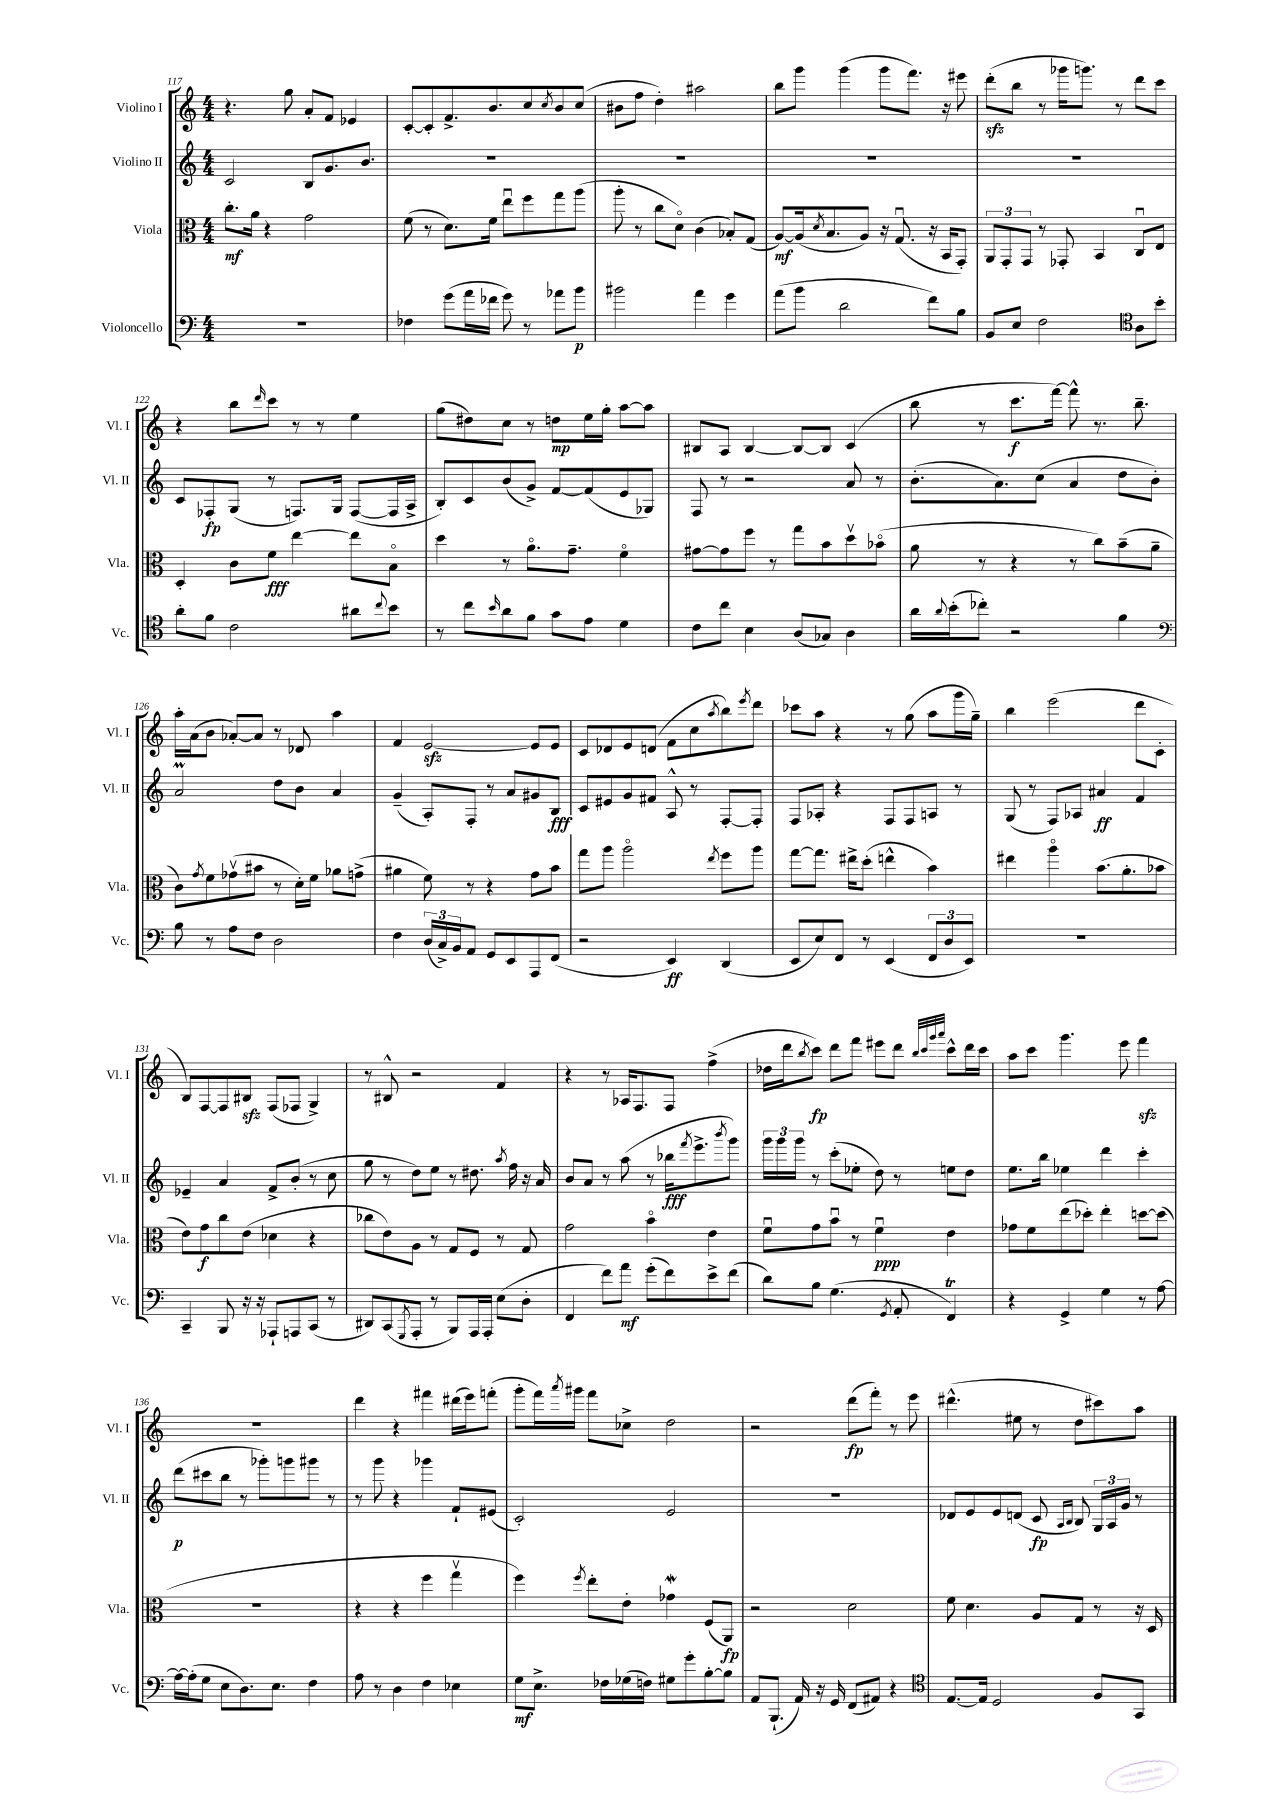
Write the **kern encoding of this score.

**kern	**dynam	**kern	**dynam	**kern	**dynam	**kern	**dynam
*part4	*part4	*part3	*part3	*part2	*part2	*part1	*part1
*staff4	*staff4	*staff3	*staff3	*staff2	*staff2	*staff1	*staff1
*I"Violoncello	*	*I"Viola	*	*I"Violino II	*	*I"Violino I	*
*I'Vc.	*	*I'Vla.	*	*I'Vl. II	*	*I'Vl. I	*
*clefF4	*	*clefC3	*	*clefG2	*	*clefG2	*
*k[]	*	*k[]	*	*k[]	*	*k[]	*
*M4/4	*	*M4/4	*	*M4/4	*	*M4/4	*
=117	=117	=117	=117	=117	=117	=117	=117
1r	.	8.cc'\L	mf	2c/	.	4.r	.
.	.	16a\Jk	.	.	.	.	.
.	.	4r	.	.	.	.	.
.	.	.	.	.	.	8gg\	.
.	.	2g\	.	8B/L	.	8a'/L	.
.	.	.	.	8.g/	.	8f/J	.
.	.	.	.	.	.	4e-X/	.
.	.	.	.	8.b/J	.	.	.
=118	=118	=118	=118	=118	=118	=118	=118
4F-X\	.	(8f\	.	1r	.	[8c'/L	.
.	.	8r	.	.	.	8c'/]	.
(8g\L	.	8.d\L)	.	.	.	8.f^/	.
16a\L	.	.	.	.	.	.	.
16f-X\JJ	.	16f\Jk	.	.	.	8.b/	.
8g\)	.	8eeu\L	.	.	.	.	.
8r	.	8ff\	.	.	.	8cc/	.
.	.	.	.	.	.	8qcc/	.
8a-X\L	.	8gg\	.	.	.	8b/	.
8b\J	p	(8aa\J	.	.	.	(8cc/J	.
=119	=119	=119	=119	=119	=119	=119	=119
2b#X\	.	8aa'\	.	1r	.	8b#X\L	.
.	.	8r	.	.	.	8ff\J	.
.	.	8cc\L	.	.	.	4dd'\)	.
.	.	8d\J)	.	.	.	.	.
4a\	.	(4c\	.	.	.	2aa#X\	.
4g\	.	8B-X'/L)	.	.	.	.	.
.	.	(8G/J	.	.	.	.	.
=120	=120	=120	=120	=120	=120	=120	=120
(8a\L	.	[8A/L)	mf	1r	.	8bb\L	.
8b\J	.	(16A/k]	.	.	.	8ggg\J	.
.	.	8qd/	.	.	.	.	.
.	.	8.B/	.	.	.	.	.
2d\	.	.	.	.	.	(4ggg\	.
.	.	8A/J)	.	.	.	.	.
.	.	16r	.	.	.	8ggg\L	.
.	.	(8.Gu/	.	.	.	.	.
.	.	.	.	.	.	8.fff\J)	.
8f\L)	.	16r	.	.	.	.	.
.	.	16BB/KL	.	.	.	16r	.
8B\J	.	8GG'/J)	.	.	.	8eee#X\	.
=121	=121	=121	=121	=121	=121	=121	=121
8BB/L	.	12AA/L	.	1r	.	(8dddzz'\L	.
.	.	12GG'/	.	.	.	.	.
8E/J	.	.	.	.	.	8bb\J	.
.	.	12GG/J	.	.	.	.	.
2F\	.	8r	.	.	.	8r	.
.	.	8GG-X'/	.	.	.	16ggg-X\KL	.
.	.	.	.	.	.	8.gggn\J)	.
.	.	4BB/	.	.	.	.	.
.	.	.	.	.	.	8r	.
*clefC4	*	*	*	*	*	*	*
8A\L	.	8Cu/L	.	.	.	8ddd\L	.
8b'\J	.	8E/J	.	.	.	8ccc\J	.
!!LO:LB:g=z
=122	=122	=122	=122	=122	=122	=122	=122
8a'\L	.	4D'/	.	8c/L	.	4r	.
8f\J	.	.	.	8F-X'/	fp	.	.
2c\	.	8c\L	.	(8G/J	.	8bb\L	.
.	.	.	.	.	.	16qqddd/	.
.	.	8f\J	fff	8r	.	8ccc\J	.
.	.	[4ee\	.	8.Fn/L)	.	8r	.
.	.	.	.	.	.	8r	.
.	.	.	.	16G/Jk	.	.	.
8a#X\L	.	8ee\L]	.	([8F/L	.	4ee\	.
8qqcc/	.	.	.	.	.	.	.
8b\J	.	8B\J	.	16F/L]	.	.	.
.	.	.	.	16A^/JJ	.	.	.
=123	=123	=123	=123	=123	=123	=123	=123
8r	.	4dd\	.	8B'/L)	.	(8gg\L	.
8cc\L	.	.	.	8c/	.	8dd#X\)	.
16qqb/	.	.	.	.	.	.	.
8a\	.	8r	.	(8b/	.	8cc\J	.
8f\J	.	8.a\L	.	8g^/J)	.	8r	.
8g\L	.	.	.	[8f/L	.	8ddn\L	mp
.	.	8.g~\J	.	.	.	.	.
8e\J	.	.	.	(8f/]	.	16ee\L	.
.	.	.	.	.	.	16gg'\JJ	.
4d\	.	4f\	.	8e/	.	[8aa\L	.
.	.	.	.	8G-X/J)	.	8aa\J]	.
=124	=124	=124	=124	=124	=124	=124	=124
8c\L	.	[8g#X\L	.	8F/	.	8B#X/L	.
8cc\J	.	8g#\]	.	8r	.	8A/J	.
4B\	.	8ff\J	.	2r	.	[4B#/	.
.	.	8r	.	.	.	.	.
(8A/L	.	8gg\L	.	.	.	8B#/L_	.
8G-X/J)	.	8b\	.	.	.	8B#/J]	.
4A\	.	8ddv\	.	8a/	.	(4c/	.
.	.	(8b-X\J	.	8r	.	.	.
=125	=125	=125	=125	=125	=125	=125	=125
16a\LL	.	8a\	.	(8.b'\L	.	8bb\	.
8qqa/	.	.	.	.	.	.	.
(16b'\J	.	.	.	.	.	.	.
8cc-X'\J)	.	8r	.	.	.	8r	.
.	.	.	.	8.a\)	.	.	.
2r	.	4r	.	.	.	8.ccc\L	f
.	.	.	.	(8cc\J	.	.	.
.	.	.	.	.	.	[16fff\Jk)	.
.	.	8r	.	4a/	.	8fff^^\]	.
.	.	8cc\L)	.	.	.	8.r	.
4f\	.	(8b~\	.	8dd\L	.	.	.
.	.	.	.	.	.	8.bb~\	.
.	.	8a~\J	.	8b'\J)	.	.	.
!!LO:LB:g=z
=126	=126	=126	=126	=126	=126	=126	=126
*clefF4	*	*	*	*	*	*	*
8B\	.	8c\L)	.	2aM/	.	16aa'\LL	.
.	.	.	.	.	.	(16a\J	.
.	.	8qg/	.	.	.	.	.
8r	.	8f\	.	.	.	8b\J	.
8A\L	.	(8g-Xv\	.	.	.	[8a-X'/L)	.
8F\J	.	8b#X\J	.	.	.	8a-/J]	.
2D\	.	8r	.	8dd\L	.	8r	.
.	.	16d'\LL)	.	8b\J	.	8d-X/	.
.	.	16f\JJ	.	.	.	.	.
.	.	8a-X\L	.	4a/	.	4aa\	.
.	.	(8gn^\J	.	.	.	.	.
=127	=127	=127	=127	=127	=127	=127	=127
4F\	.	4a#X\	.	(4g~/	.	4f/	.
(24D/LL	.	8f\)	.	8A'/L)	.	[2ezz/	.
24C^/)	.	.	.	.	.	.	.
24BB/J	.	.	.	.	.	.	.
8AA/J	.	8r	.	8F'/J	.	.	.
8GG/L	.	4r	.	8r	.	.	.
8EE/	.	.	.	8a/L	.	.	.
8AAA/	.	8g\L	.	8g#X/	.	8e/L]	.
(8FF/J	.	8b\J	.	8B/J	fff	8e/J	.
=128	=128	=128	=128	=128	=128	=128	=128
2r	.	8gg\L	.	8c/L	.	8c/L	.
.	.	8aa\J	.	8e#X/	.	8d-X/	.
.	.	2aa\	.	8g/	.	8e/	.
.	.	.	.	8f#X/J	.	(8dn/J	.
4EE/)	ff	.	.	8A^^/	.	8f\L	.
.	.	.	.	8r	.	8cc\	.
.	.	8qee/	.	.	.	8qaa/	.
(4DD/	.	8ff\L	.	[8F'/L	.	8bb\)	.
.	.	.	.	.	.	8qeee/	.
.	.	8aa\J	.	8F'/J]	.	8ddd\J	.
=129	=129	=129	=129	=129	=129	=129	=129
8EE/L	.	[8gg\L	.	8F/L	.	8ccc-X\L	.
8E/)	.	8.gg\J]	.	8A-X'/J	.	8aa\J	.
8FF/J	.	.	.	4r	.	4r	.
.	.	16ee#X^\KL	.	.	.	.	.
8r	.	(8dd'\J	.	.	.	.	.
(4EE/	.	4een^^\	.	8F/L	.	8r	.
.	.	.	.	8F/	.	(8gg\	.
12FF/L	.	4b\)	.	8An/J	.	8aa\L	.
12D/	.	.	.	.	.	.	.
.	.	.	.	8r	.	16ggg\L	.
12EE/J)	.	.	.	.	.	.	.
.	.	.	.	.	.	16gg~\JJ)	.
=130	=130	=130	=130	=130	=130	=130	=130
1r	.	4ee#X\	.	(8G/	.	4bb\	.
.	.	.	.	8r	.	.	.
.	.	4aa\	.	8F/L)	.	(2eee\	.
.	.	.	.	8A-X/J	.	.	.
.	.	(8.b\L	.	4a#X/	ff	.	.
.	.	8.a'\	.	.	.	.	.
.	.	.	.	4f/	.	8ddd\L	.
.	.	8b-X\J	.	.	.	8c'\J	.
!!LO:LB:g=z
=131	=131	=131	=131	=131	=131	=131	=131
4CC~/	.	8e\L)	.	4e-X~/	.	8B/L)	.
.	.	8g\	f	.	.	[8F/	.
8BBB/	.	8cc\	.	4a/	.	8F/]	.
16r	.	(8e\J	.	.	.	8B#Xzz/J	.
16r	.	.	.	.	.	.	.
8AAA-X`/L	.	4d-X\	.	8f^/L	.	(8F/L	.
8AAAn/	.	.	.	(8b'/J	.	8F-X/J	.
(8CC/J	.	4r	.	8r	.	4G^/)	.
8r	.	.	.	8cc\	.	.	.
=132	=132	=132	=132	=132	=132	=132	=132
8DD#X/L)	.	8cc-X\L	.	8gg\	.	8r	.
(8CC/	.	8e\)	.	8r	.	8B#X^^/	.
8qGGG/	.	.	.	.	.	.	.
8AAA'/J	.	8A\J	.	8dd\L)	.	2r	.
8r	.	8r	.	8ee\J	.	.	.
8BBB/L)	.	8G/L	.	8r	.	.	.
16AAA/L	.	8F/J	.	8.dd#X\	.	.	.
16AAA'/JJ	.	.	.	.	.	.	.
(8E\L	.	8r	.	.	.	4f/	.
.	.	.	.	8qaa/	.	.	.
.	.	.	.	16ff\	.	.	.
8D'\J	.	8G/	.	16r	.	.	.
.	.	.	.	16a/	.	.	.
=133	=133	=133	=133	=133	=133	=133	=133
4FF/	.	2g\	.	8b/L	.	4r	.
.	.	.	.	8a/J	.	.	.
8f\L)	.	.	.	8r	.	8r	.
8a\J	mf	.	.	(8aa\	.	16A-X/KL	.
.	.	.	.	.	.	8.F/	.
(8g'\L	.	4b\	.	8r	.	.	.
8f\)	.	.	.	16bb-X\KL	fff	8F/J	.
.	.	.	.	8qfff/	.	.	.
.	.	.	.	8.eee^\	.	.	.
8e^\	.	4e\	.	.	.	(4ff^\	.
.	.	.	.	8qbbb/	.	.	.
(8f\J	.	.	.	8ggg\J)	.	.	.
=134	=134	=134	=134	=134	=134	=134	=134
8d\L)	.	8fu\L	.	24ggg\LL	.	16dd-X\LL	.
.	.	.	.	24ggg\	.	.	.
.	.	.	.	.	.	16ddd\J	.
.	.	.	.	24ggg\JJ	.	.	.
.	.	.	.	.	.	8qbb/	.
8B\J	.	8g\	.	8r	.	8ccc\J)	fp
(4.G\	.	8bu\J	.	(8ccc'\L	.	8ddd\L	.
.	.	8r	.	8ee-X'\J	.	8fff\J	.
.	.	4fu\	ppp	8dd\)	.	8eee#X\L	.
8qGG/	.	.	.	.	.	.	.
8AA'/	.	.	.	8r	.	8ddd\J	.
.	.	.	.	.	.	32qqbb/LLL	.
.	.	.	.	.	.	32qqccc/	.
.	.	.	.	.	.	32qqggg/	.
.	.	.	.	.	.	32qqaaa/JJJ	.
4FFT/)	.	4e\	.	8een\L	.	8ccc^^\L	.
.	.	.	.	8dd\J	.	16ddd\L	.
.	.	.	.	.	.	16ccc\JJ	.
=135	=135	=135	=135	=135	=135	=135	=135
4r	.	8g-X\L	.	8.ee\L	.	8aa\L	.
.	.	8f\	.	.	.	8ccc\J	.
.	.	.	.	16bb\Jk	.	.	.
4GG^/	.	(8ee\	.	4ee-X\	.	4.ggg\	.
.	.	8dd-X'\J)	.	.	.	.	.
4G\	.	4ee'\	.	4ddd\	.	.	.
.	.	.	.	.	.	8eee\	.
8r	.	[8ddn\L	.	4ccc'\	.	4fffzz\	.
[8A\	.	(8dd\J]	.	.	.	.	.
!!LO:LB:g=z
=136	=136	=136	=136	=136	=136	=136	=136
16A\LL_	.	1r	.	(8ddd\L	p	1r	.
(16A'\J]	.	.	.	.	.	.	.
8G\J	.	.	.	8ccc#X\	.	.	.
8E\L	.	.	.	8bb\J	.	.	.
8.D\)	.	.	.	8r	.	.	.
.	.	.	.	8ggg-X'\L)	.	.	.
8.E\J	.	.	.	.	.	.	.
.	.	.	.	8gggn\	.	.	.
4F\	.	.	.	8ggg#X\J	.	.	.
.	.	.	.	8r	.	.	.
=137	=137	=137	=137	=137	=137	=137	=137
8A\	.	4r	.	8r	.	4ddd\	.
8r	.	.	.	8ggg\	.	.	.
4D\	.	4r	.	4r	.	4r	.
4F\	.	4ff\	.	4ggg-X\	.	4fff#X\	.
4E-X\	.	4ggv\	.	8f`/L	.	(16ddd#X\LL	.
.	.	.	.	.	.	16eee\J)	.
.	.	.	.	(8e#X/J	.	(8fffn'\J	.
=138	=138	=138	=138	=138	=138	=138	=138
8G\L	mf	4ff\)	.	2c'/)	.	8ggg'\L	.
8.E^\J	.	.	.	.	.	16fff\L)	.
.	.	.	.	.	.	8qaaa/	.
.	.	.	.	.	.	16ggg#X\JJ	.
.	.	8qff/	.	.	.	.	.
.	.	8ee'\L	.	.	.	8fff\L	.
16F-X\LL	.	.	.	.	.	.	.
(16G-X\	.	8e'\J	.	.	.	8cc-X^\J	.
16Fn\JJ)	.	.	.	.	.	.	.
8G#X\L	.	4g-Xw\	.	2e/	.	2dd\	.
8g'\	.	.	.	.	.	.	.
[8B'\	.	(8F/L	.	.	.	.	.
8B\J]	.	8AA/J)	fp	.	.	.	.
=139	=139	=139	=139	=139	=139	=139	=139
8AA/L	.	2r	.	1r	.	2r	.
(8.BBB`/J	.	.	.	.	.	.	.
16AA/)	.	.	.	.	.	.	.
16r	.	.	.	.	.	.	.
16GG/	.	.	.	.	.	.	.
(8FF/L	.	2d\	.	.	.	(8ddd\L	fp
8AA#X/J)	.	.	.	.	.	8fff'\J)	.
4r	.	.	.	.	.	8r	.
.	.	.	.	.	.	8eee\	.
=140	=140	=140	=140	=140	=140	=140	=140
*clefC4	*	*	*	*	*	*	*
[8.E/L	.	8f\	.	8d-X/L	.	(4.ddd#X^^\	.
.	.	4.d\	.	8e/	.	.	.
16E/Jk]	.	.	.	.	.	.	.
2D/	.	.	.	8e/	.	.	.
.	.	.	.	(8dn/J	.	8ee#X\	.
.	.	8A/L	.	8c/	fp	8r	.
.	.	.	.	16qqA/LL	.	.	.
.	.	.	.	16qqB/JJ	.	.	.
.	.	8G/J	.	8B/)	.	8dd\L	.
8F/L	.	8r	.	24G/LL	.	8ccc#X\)	.
.	.	.	.	24A/	.	.	.
.	.	.	.	24g/JJ	.	.	.
8GG/J	.	16r	.	8r	.	8aa\J	.
.	.	16D/	.	.	.	.	.
==	==	==	==	==	==	==	==
*-	*-	*-	*-	*-	*-	*-	*-
